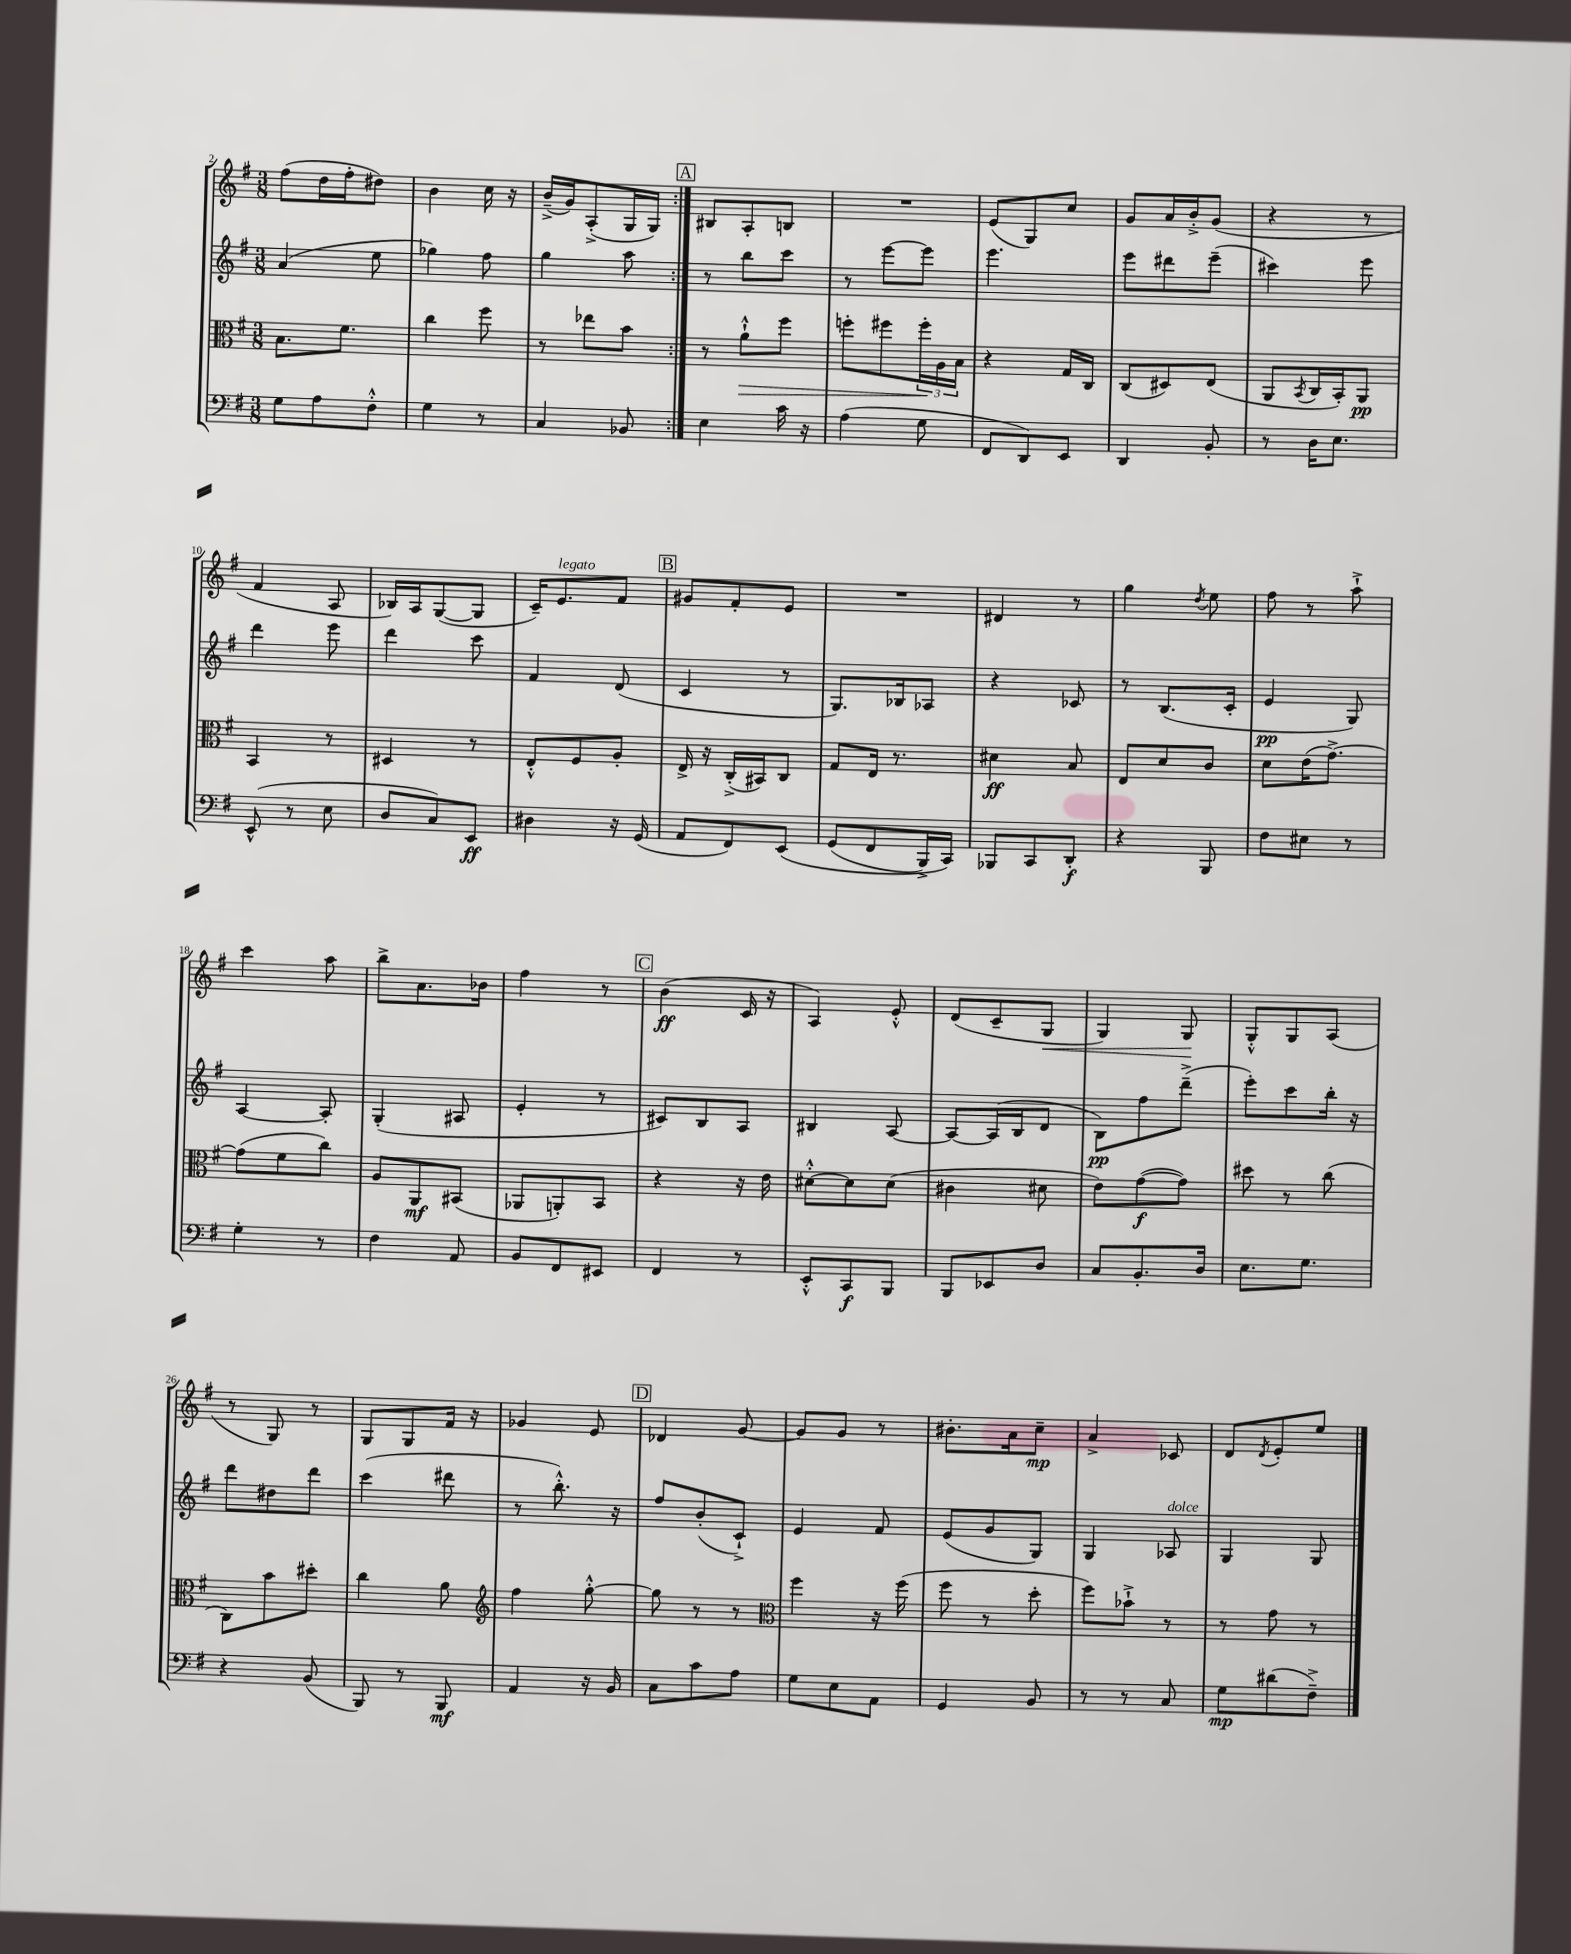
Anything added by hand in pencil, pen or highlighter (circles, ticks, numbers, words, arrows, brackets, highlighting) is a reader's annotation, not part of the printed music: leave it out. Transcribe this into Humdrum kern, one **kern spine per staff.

**kern	**dynam	**kern	**dynam	**kern	**dynam	**kern	**dynam
*part4	*part4	*part3	*part3	*part2	*part2	*part1	*part1
*staff4	*staff4	*staff3	*staff3	*staff2	*staff2	*staff1	*staff1
*clefF4	*	*clefC3	*	*clefG2	*	*clefG2	*
*k[f#]	*	*k[f#]	*	*k[f#]	*	*k[f#]	*
*M3/8	*	*M3/8	*	*M3/8	*	*M3/8	*
=2	=2	=2	=2	=2	=2	=2	=2
8G\L	.	8.B\L	.	(4a/	.	(8ff#\L	.
8A\	.	.	.	.	.	16dd\L	.
.	.	8.f#\J	.	.	.	16ff#'\J	.
8F#'^^\J	.	.	.	8ee\	.	8dd#X\J)	.
=3	=3	=3	=3	=3	=3	=3	=3
4G\	.	4cc\	.	4gg-X\)	.	4b\	.
8r	.	8ff#\	.	8ff#\	.	16cc\	.
.	.	.	.	.	.	16r	.
=4	=4	=4	=4	=4	=4	=4	=4
4C/	.	8r	.	4gg\	.	(16b~^/LL	.
.	.	.	.	.	.	16g/J)	.
.	.	8ee-X\L	.	.	.	(8A'^/	.
8BB-X/	.	8b\J	.	8aa\	.	16G/L	.
.	.	.	.	.	.	16G/JJ)	.
!!LO:REH:place=s1:t=A
=5:|!	=5:|!	=5:|!	=5:|!	=5:|!	=5:|!	=5:|!	=5:|!
4E\	.	8r	.	8r	.	8B#X/L	.
!	!	!	!LO:HP:b	!	!	!	!
.	.	8a`^^\L	>	8bb\L	.	8A'/	.
16c\	.	8ff#\J	.	8ccc\J	.	8Bn/J	.
16r	.	.	.	.	.	.	.
=6	=6	=6	=6	=6	=6	=6	=6
(4A\	.	8ffn'\L	.	8r	.	4.r	.
.	.	8ff#X\	.	[8eee\L	.	.	.
8G\	.	24ff#'\L	.	8eee\J]	.	.	.
.	.	24A\	]	.	.	.	.
.	.	24B\JJ	.	.	.	.	.
=7	=7	=7	=7	=7	=7	=7	=7
8FF#/L	.	4r	.	4.eee\	.	(8e/L	.
8DD/)	.	.	.	.	.	8G/)	.
8EE/J	.	16G/LL	.	.	.	8cc/J	.
.	.	16C/JJ	.	.	.	.	.
=8	=8	=8	=8	=8	=8	=8	=8
4DD/	.	(8C/L	.	8eee\L	.	8g/L	.
.	.	8D#X/)	.	8ddd#X\	.	16a/L	.
.	.	.	.	.	.	16b'^/J	.
8BB'/	.	(8E/J	.	(8eee~\J	.	(8g/J	.
=9	=9	=9	=9	=9	=9	=9	=9
8r	.	8AA/L	.	4ccc#X\)	.	4r	.
.	.	8qBB/	.	.	.	.	.
16D\KL	.	16C/L	.	.	.	.	.
8.E\J	.	16BB'/J)	.	.	.	.	.
.	.	8AA/J	pp	8eee\	.	8r	.
!!LO:LB:g=z
=10	=10	=10	=10	=10	=10	=10	=10
(8EE^^/	.	4BB/	.	4ddd\	.	4f#/	.
8r	.	.	.	.	.	.	.
8E\	.	8r	.	8eee\	.	8A/	.
=11	=11	=11	=11	=11	=11	=11	=11
8D/L	.	4D#X/	.	4ddd\	.	16B-X/LL)	.
.	.	.	.	.	.	16A/J	.
8C/)	.	.	.	.	.	([8G/	.
8EE/J	ff	8r	.	8ccc\	.	8G/J]	.
=12	=12	=12	=12	=12	=12	=12	=12
4D#X\	.	8E'^^/L	.	4f#/	.	16c~/KL)	.
!	!	!	!	!	!	!LO:TX:a:i:t=legato	!
.	.	.	.	.	.	8.e/	.
.	.	8F#/	.	.	.	.	.
16r	.	8A'/J	.	(8d/	.	8f#/J	.
(16GG/	.	.	.	.	.	.	.
!!LO:REH:place=s1:t=B
=13	=13	=13	=13	=13	=13	=13	=13
8AA/L	.	16E^/	.	4c/	.	8g#X/L	.
.	.	16r	.	.	.	.	.
8FF#/)	.	(16C'^/LL	.	.	.	8f#'/	.
.	.	16BB#X/J)	.	.	.	.	.
(8EE/J	.	8C/J	.	8r	.	8e/J	.
=14	=14	=14	=14	=14	=14	=14	=14
(8GG/L	.	8G/L	.	8.G/L)	.	4.r	.
8FF#/	.	16E/Jk	.	.	.	.	.
.	.	8.r	.	16B-X/k	.	.	.
16BBB^/L)	.	.	.	8A-X/J	.	.	.
16CC/JJ)	.	.	.	.	.	.	.
=15	=15	=15	=15	=15	=15	=15	=15
8BBB-X/L	.	4d#X\	ff	4r	.	4d#X/	.
8CC/	.	.	.	.	.	.	.
8DD'/J	f	8B/	.	8c-X/	.	8r	.
=16	=16	=16	=16	=16	=16	=16	=16
4r	.	8E/L	.	8r	.	4gg\	.
.	.	8d/	.	(8.B/L	.	.	.
.	.	.	.	.	.	8qdd/	.
8BBB/	.	8c/J	.	.	.	8ee\	.
.	.	.	.	16c'/Jk	.	.	.
=17	=17	=17	=17	=17	=17	=17	=17
8F#\L	.	8d\L	.	4e/	pp	8ff#\	.
8E#X\J	.	(16e\K	.	.	.	8r	.
.	.	[8.g^\J)	.	.	.	.	.
8r	.	.	.	8G/)	.	8aa`^\	.
!!LO:LB:g=z
=18	=18	=18	=18	=18	=18	=18	=18
4G'\	.	(8g\L]	.	[4A/	.	4ccc\	.
.	.	8f#\	.	.	.	.	.
8r	.	8cc\J)	.	8A'/]	.	8aa\	.
=19	=19	=19	=19	=19	=19	=19	=19
4F#\	.	8A/L	.	(4G'/	.	8bb^\L	.
.	.	8AA/	mf	.	.	8.a\	.
8AA/	.	(8BB#X/J	.	8A#X/	.	.	.
.	.	.	.	.	.	16b-X\Jk	.
=20	=20	=20	=20	=20	=20	=20	=20
8BB/L	.	8AA-X/L	.	4e'/	.	4ff#\	.
8FF#/	.	8AAn'/)	.	.	.	.	.
8EE#X/J	.	8BB/J	.	8r	.	8r	.
!!LO:REH:place=s1:t=C
=21	=21	=21	=21	=21	=21	=21	=21
4FF#/	.	4r	.	8c#X/L)	.	(4b\	ff
.	.	.	.	8B/	.	.	.
8r	.	16r	.	8A/J	.	16c/	.
.	.	16e\	.	.	.	16r	.
=22	=22	=22	=22	=22	=22	=22	=22
8EE'^^/L	.	[8d#X'^^\L	.	4B#X/	.	4A/)	.
8CC/	f	8d#\]	.	.	.	.	.
8BBB/J	.	(8d#\J	.	[8A/	.	8e'^^/	.
=23	=23	=23	=23	=23	=23	=23	=23
8BBB/L	.	4c#X\	.	8A/L_	.	(8d/L	.
8EE-X/	.	.	.	(16A/L]	.	8c~/	.
.	.	.	.	16B/J	.	.	.
!	!	!	!	!	!	!	!LO:HP:b
8D/J	.	8d#X\	.	8d/J	.	8G/J	<
=24	=24	=24	=24	=24	=24	=24	=24
8C/L	.	8e\L)	.	8B\L)	pp	4G/)	.
8.BB'/	.	([8g\	f	8ff#\	.	.	.
.	.	8g\J])	.	(8ddd~^\J	.	8G/	.
16D/Jk	.	.	.	.	.	.	.
.	.	.	.	.	.	.	[
=25	=25	=25	=25	=25	=25	=25	=25
8.E\L	.	8dd#X\	.	8eee'\L)	.	8G'^^/L	.
.	.	8r	.	8ccc\	.	8G/	.
8.G\J	.	.	.	.	.	.	.
.	.	(8cc\	.	16bb'\Jk	.	(8A/J	.
.	.	.	.	16r	.	.	.
!!LO:LB:g=z
=26	=26	=26	=26	=26	=26	=26	=26
4r	.	8C\L)	.	8ddd\L	.	8r	.
.	.	8b\	.	8dd#X\	.	8G/)	.
(8BB/	.	8dd#X'\J	.	8ddd\J	.	8r	.
=27	=27	=27	=27	=27	=27	=27	=27
8BBB/)	.	4cc\	.	(4ccc\	.	8G/L	.
8r	.	.	.	.	.	8G/	.
8BBB/	mf	8a\	.	8ddd#X\	.	16f#/Jk	.
.	.	.	.	.	.	16r	.
=28	=28	=28	=28	=28	=28	=28	=28
*	*	*clefG2	*	*	*	*	*
4AA/	.	4ff#\	.	8r	.	4g-X/	.
.	.	.	.	8.bb'^^\)	.	.	.
16r	.	[8gg'^^\	.	.	.	8e/	.
16BB/	.	.	.	16r	.	.	.
!!LO:REH:place=s1:t=D
=29	=29	=29	=29	=29	=29	=29	=29
8C\L	.	8gg\]	.	8ff#/L	.	4d-X/	.
8c\	.	8r	.	(8b'/	.	.	.
8A\J	.	8r	.	8c`^/J)	.	[8g/	.
=30	=30	=30	=30	=30	=30	=30	=30
*	*	*clefC3	*	*	*	*	*
8G\L	.	4ff#\	.	4e/	.	8g/L]	.
8E\	.	.	.	.	.	8g/J	.
8AA\J	.	16r	.	8f#/	.	8r	.
.	.	(16ff#\	.	.	.	.	.
=31	=31	=31	=31	=31	=31	=31	=31
4GG/	.	8ff#\	.	(8e/L	.	8.b#X'\L	.
.	.	8r	.	8g/	.	.	.
.	.	.	.	.	.	16a\k	.
8BB/	.	8dd'\	.	8G/J)	.	8cc~\J	mp
=32	=32	=32	=32	=32	=32	=32	=32
8r	.	8ff#\L)	.	4G/	.	4a^/	.
8r	.	8b-X`^\J	.	.	.	.	.
!	!	!	!	!LO:TX:a:i:t=dolce	!	!	!
8C/	.	8r	.	8A-X/	.	8c-X/	.
=33	=33	=33	=33	=33	=33	=33	=33
8G\L	mp	8r	.	4G/	.	8d/L	.
.	.	.	.	.	.	8qd/	.
(8d#X\	.	8g\	.	.	.	8e'/	.
8F#~^\J)	.	8r	.	8G/	.	8ee/J	.
==	==	==	==	==	==	==	==
*-	*-	*-	*-	*-	*-	*-	*-
